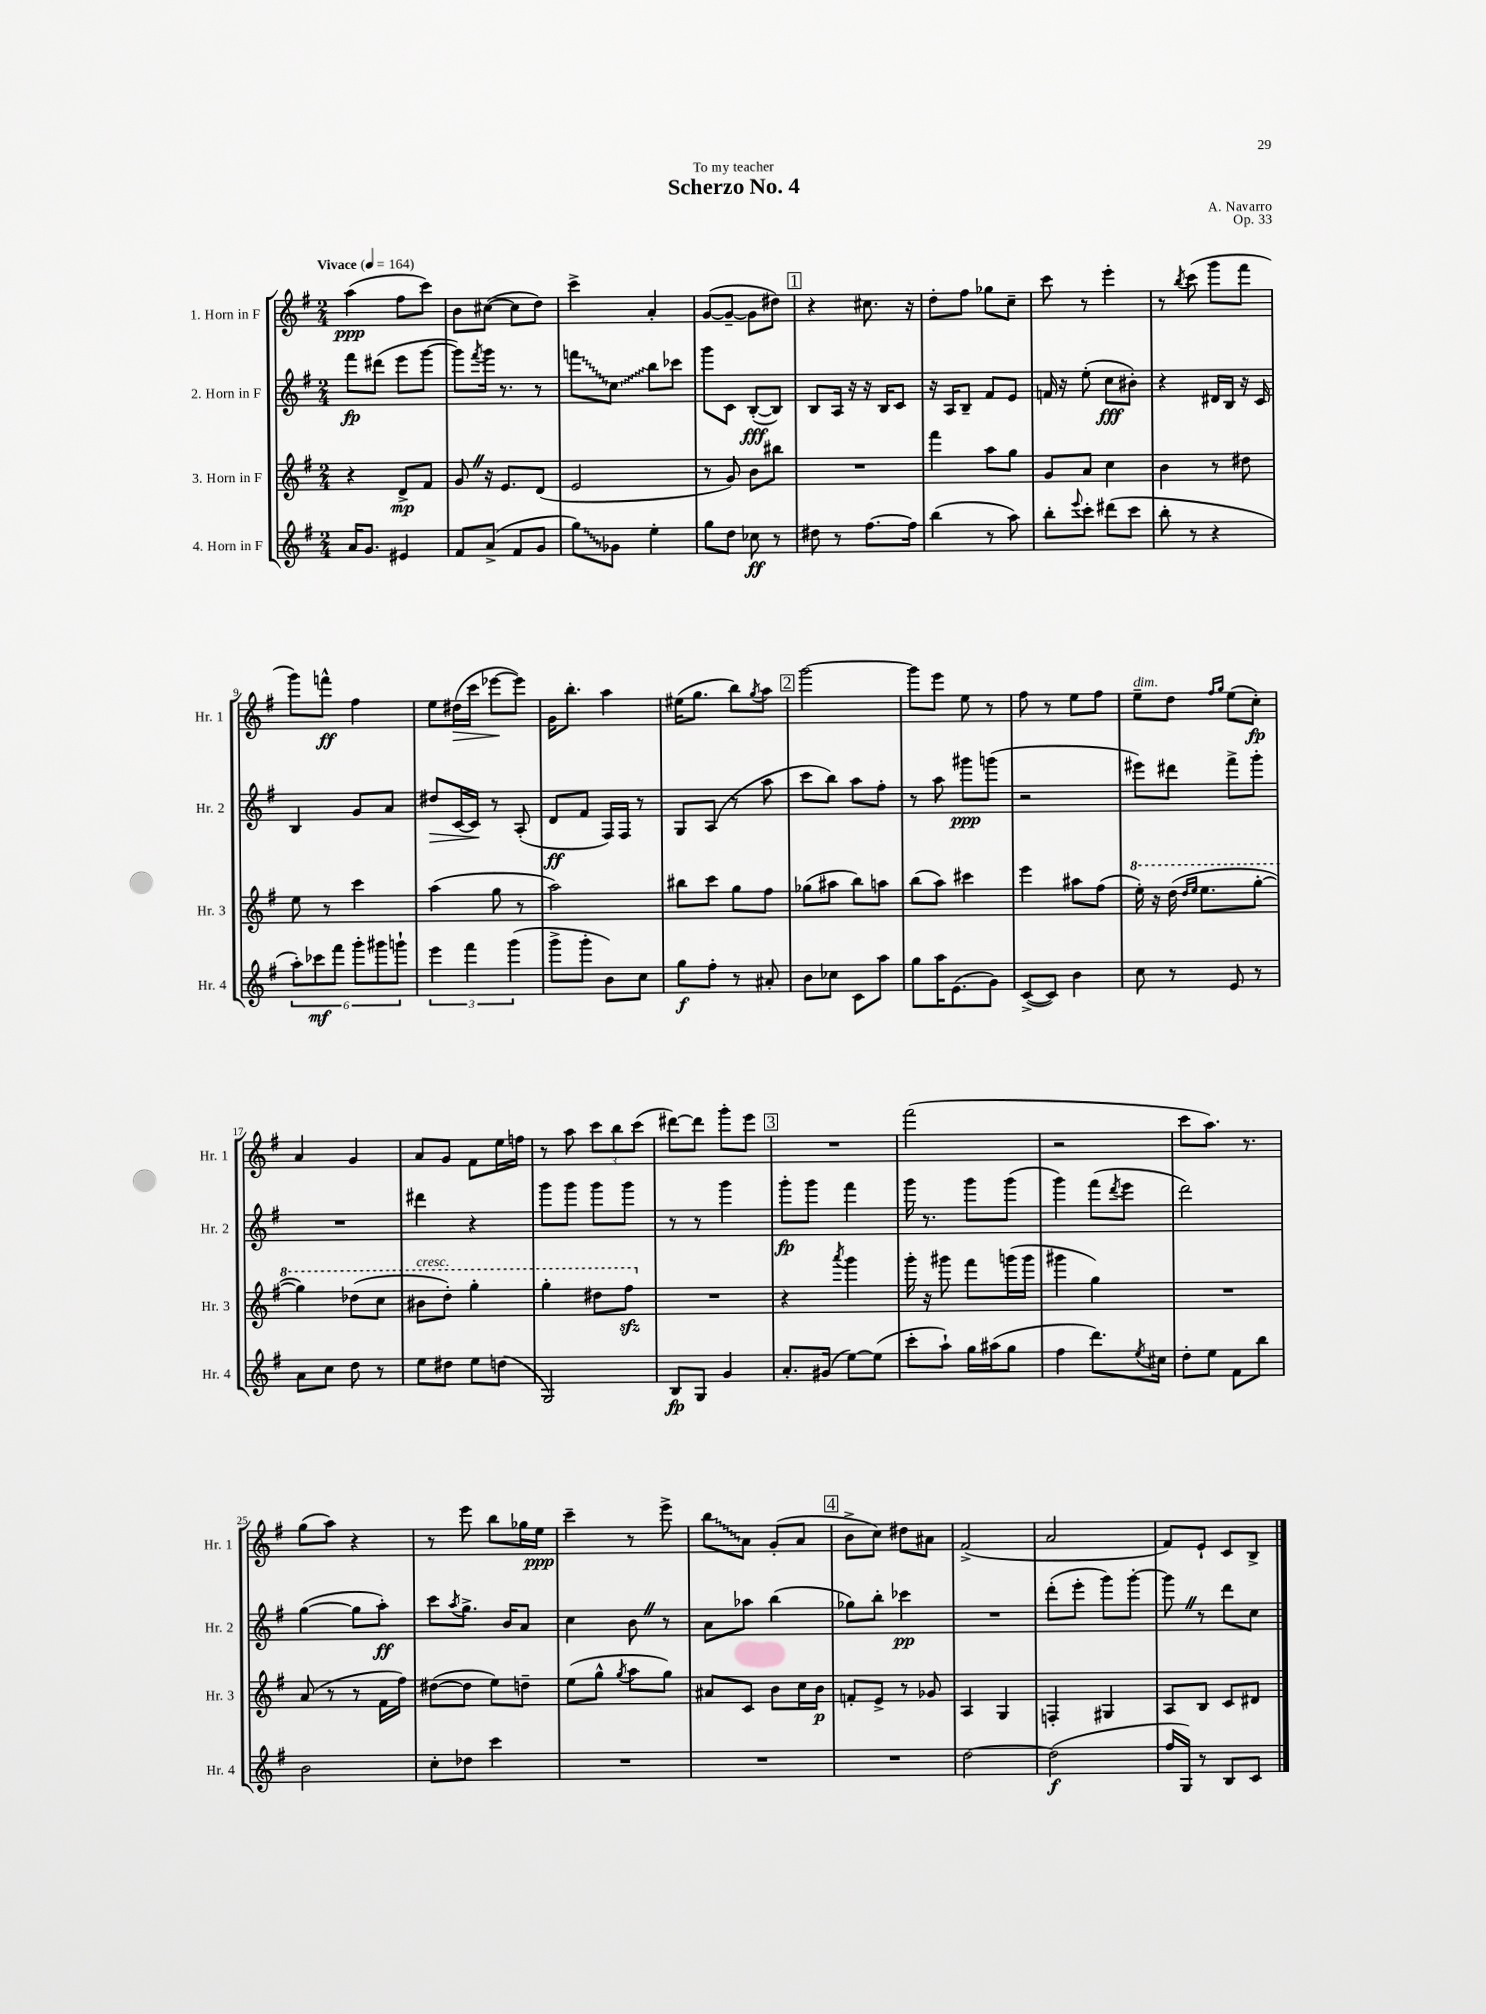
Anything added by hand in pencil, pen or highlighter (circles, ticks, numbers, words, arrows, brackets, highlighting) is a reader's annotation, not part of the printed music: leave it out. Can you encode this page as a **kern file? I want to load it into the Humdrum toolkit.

**kern	**kern	**kern	**kern
*staff4	*staff3	*staff2	*staff1
*clefG2	*clefG2	*clefG2	*clefG2
*k[f#]	*k[f#]	*k[f#]	*k[f#]
*M2/4	*M2/4	*M2/4	*M2/4
*MM164	*MM164	*MM164	*MM164
16a/LK	4r	8fff#\L	(4aa\
8.g/J	.	.	.
.	.	(8ddd#\J	.
4e#/	8d^/L	8eee\L	8ff#\L
.	8f#/J	[8ggg\J	8ccc\J)
=	=	=	=
8f#/L	8g/	8ggg\]L)	8b\L
.	.	8qfff#/	.
(8a^/J	16r	16ggg\Jk	([8cc#\J
.	8.e/L	8.r	.
8f#/L	.	.	8cc#\]L
8g/J	(8d/J	8r	8dd\J)
=	=	=	=
8gg\L)	2e/	8fff\L	4ccc^\
8g-\J	.	8cc\J	.
4ee'\	.	8bb\L	4a'/
.	.	8ccc-\J	.
=	=	=	=
8gg\L	8r	8ggg\L	([8g/L
8dd\J	8g/)	8c\J	8g~/_J
8cc-\	8b\L	([8B'/L	8g\]L
8r	8bb#\J	8B/]J)	8dd#\J)
=	=	=	=
8dd#\	2r	8B/L	4r
8r	.	16A/Jk	.
.	.	16r	.
[8.ff#\L	.	16r	8.cc#\
.	.	16B/LK	.
.	.	8c/J	.
16ff#\]Jk	.	.	16r
=	=	=	=
(4bb\	4fff#\	16r	8dd'\L
.	.	16A/LK	.
.	.	8B~/J	8ff#\J
8r	8aa\L	8f#/L	8gg-\L
8aa\)	8gg\J	8e/J	8cc~\J
=	=	=	=
8bb'\L	8g/L	16f/	8ccc\
.	.	16r	.
8qqeee/	.	.	.
8ccc'\J	8a/J	(8ee'\	8r
(8ddd#\L	4cc\	8cc\L	4eee'\
8ccc\J	.	8b#'\J)	.
=	=	=	=
8bb'\	4b\	4r	8r
.	.	.	8qbb/
8r	.	.	(8ccc\
4r	8r	16d#/LL	8ggg\L
.	.	16B/JJ	.
.	8dd#\	16r	8fff#\J
.	.	16c/	.
=	=	=	=
12aa'\L)	8ee\	4B/	8ggg\L)
12ccc-\	.	.	.
.	8r	.	8fff^^\J
12fff#\J	.	.	.
12ggg'\L	4ccc\	8g/L	4ff#\
12ggg#\	.	.	.
.	.	8a/J	.
12ggg`\J	.	.	.
=	=	=	=
6eee\	(4aa\	8dd#/L	8ee\L
.	.	[16c/L	(16dd#\L
6fff#\	.	.	.
.	.	16c/]JJ	16ccc\JJ
.	8gg\	8r	[8eee-\L
(6ggg\	.	.	.
.	8r	(8A'/	8eee-\]J)
=	=	=	=
8ggg^\L	2aa\)	8d/L	16g\LK
.	.	.	8.bb'\J
8ggg'\J	.	8f#/J	.
8b\L)	.	16F#/LL)	4aa\
.	.	16F#/JJ	.
8cc\J	.	8r	.
=	=	=	=
8gg\L	8bb#\L	8G/L	(16ee#\LK
.	.	.	8.gg\J
8ff#'\J	8ccc\J	(8A/J	.
8r	8gg\L	8r	8bb\L)
.	.	.	8qgg/
8a#'/	8ff#\J	8aa\	8aa\J
=	=	=	=
8b\L	(8gg-\L	8ccc\L	[2ggg\
8cc-\J	8aa#\J	8bb\J)	.
8c\L	8bb\L)	8aa\L	.
8aa\J	8aa\J	8ff#'\J	.
=	=	=	=
8gg\L	(8bb\L	8r	8ggg\]L
16aa\K	8aa\J)	8aa\	8eee\J
(8.e\	.	.	.
.	4ccc#\	8ggg#\L	8ee\
8g\J)	.	(8ggg\J	8r
=	=	=	=
([8c^/L	4eee\	2r	8ff#\
8c/]J)	.	.	8r
4b\	8aa#\L	.	8ee\L
.	(8ff#\J	.	8ff#\J
=	=	=	=
8cc\	16eee'\)	8eee#\L)	8ee~\L
.	16r	.	.
8r	(16ddd\	8ddd#\J	8dd\J
.	16qqddd/LL	.	.
.	16qqeee/JJ	.	.
.	8.eee\L	.	.
.	.	.	16qqff#/LL
.	.	.	16qqgg/JJ
8e/	.	8fff#^\L	(8ee\L
8r	[8ggg'\J	8ggg'\J	8cc'\J)
=	=	=	=
8a\L	4ggg\])	2r	4a/
8cc\J	.	.	.
8dd\	(8ddd-\L	.	4g/
8r	8ccc\J	.	.
=	=	=	=
8ee\L	8bb#\L	4ddd#\	8a/L
8dd#\J	8ddd'\J)	.	8g/J
8ee\L	4ggg'\	4r	8f#\L
(8dd\J	.	.	16ee\L
.	.	.	16ff\JJ
=	=	=	=
2G/)	4ggg'\	8ggg\L	8r
.	.	8ggg\J	8aa\
.	8ddd#\L	8ggg\L	12ccc\L
.	.	.	12bb\
.	8fff#\J	8ggg\J	.
.	.	.	(12ccc\J
=	=	=	=
8B/L	2r	8r	[8ddd#\L)
8G/J	.	8r	8ddd#\]J
4g/	.	4ggg\	8ggg'\L
.	.	.	8eee\J
=	=	=	=
8.a'/L	4r	8ggg'\L	2r
.	.	8ggg\J	.
(16g#/Jk	.	.	.
.	8qaaa/	.	.
[8ee\L)	4ggg\	4fff#\	.
(8ee\]J	.	.	.
=	=	=	=
8ccc'\L	16ggg'\	16ggg\	(2fff#\
.	16r	8.r	.
8aa`\J)	8ggg#\	.	.
16gg\LL	8fff#\L	8ggg\L	.
(16aa#\J	.	.	.
8gg\J	(16ggg\L	(8ggg\J	.
.	16ggg\JJ	.	.
=	=	=	=
4ff#\	4ggg#\	4ggg\)	2r
8.ddd\L)	4gg\)	(8fff#\L	.
.	.	8qddd/	.
.	.	8eee\J	.
8qee/	.	.	.
16cc#\Jk	.	.	.
=	=	=	=
8dd'\L	2r	2ddd\)	8ccc\L
8ee\J	.	.	8.aa\J)
8f#\L	.	.	.
.	.	.	8.r
8bb\J	.	.	.
=	=	=	=
2b\	(8a/	([4gg\	(8gg\L
.	8r	.	8aa\J)
.	8r	8gg\]L	4r
.	16f#\LL	8aa'\J)	.
.	16ff#\JJ)	.	.
=	=	=	=
8cc'\L	([8dd#\L	8ccc\L	8r
.	.	8qaa/	.
8dd-\J	8dd#\]J	8.gg^\J	8eee\
4ccc\	8ee\L)	.	8bb\L
.	.	16b/LK	.
.	8dd~\J	8a/J	16gg-\L
.	.	.	16ee\JJ
=	=	=	=
2r	(8ee\L	4cc\	4ccc~\
.	8gg^^\J	.	.
.	8qgg/	.	.
.	8aa\L	8b\	8r
.	8gg\J)	8r	8eee^\
=	=	=	=
2r	8a#/L	8a\L	8bb\L
.	8c/J	8aa-\J	8a\J
.	8b\L	(4bb\	(8g'/L
.	16cc\L	.	8a/J
.	16b\JJ	.	.
=	=	=	=
2r	8f'/L	8gg-\L)	8b^\L
.	8e^/J	8bb'\J	8cc\J)
.	8r	4ccc-\	8dd#\L
.	8g-/	.	8a#\J
=	=	=	=
[2dd\	4A/	2r	(2f#^/
.	4G/	.	.
=	=	=	=
(2dd\]	4F'/	(8ddd'\L	2a/
.	.	8eee'\J	.
.	4G#/	8ggg\L)	.
.	.	[8ggg'\J	.
=	=	=	=
16ff#/LL	8A/L	8ggg\]	8f#/L)
16G/JJ)	.	.	.
8r	8B/J	8r	8e`/J
8B/L	8c/L	8ddd\L	8c/L
8c/J	8d#/J	8cc\J	8B^/J
==	==	==	==
*-	*-	*-	*-
